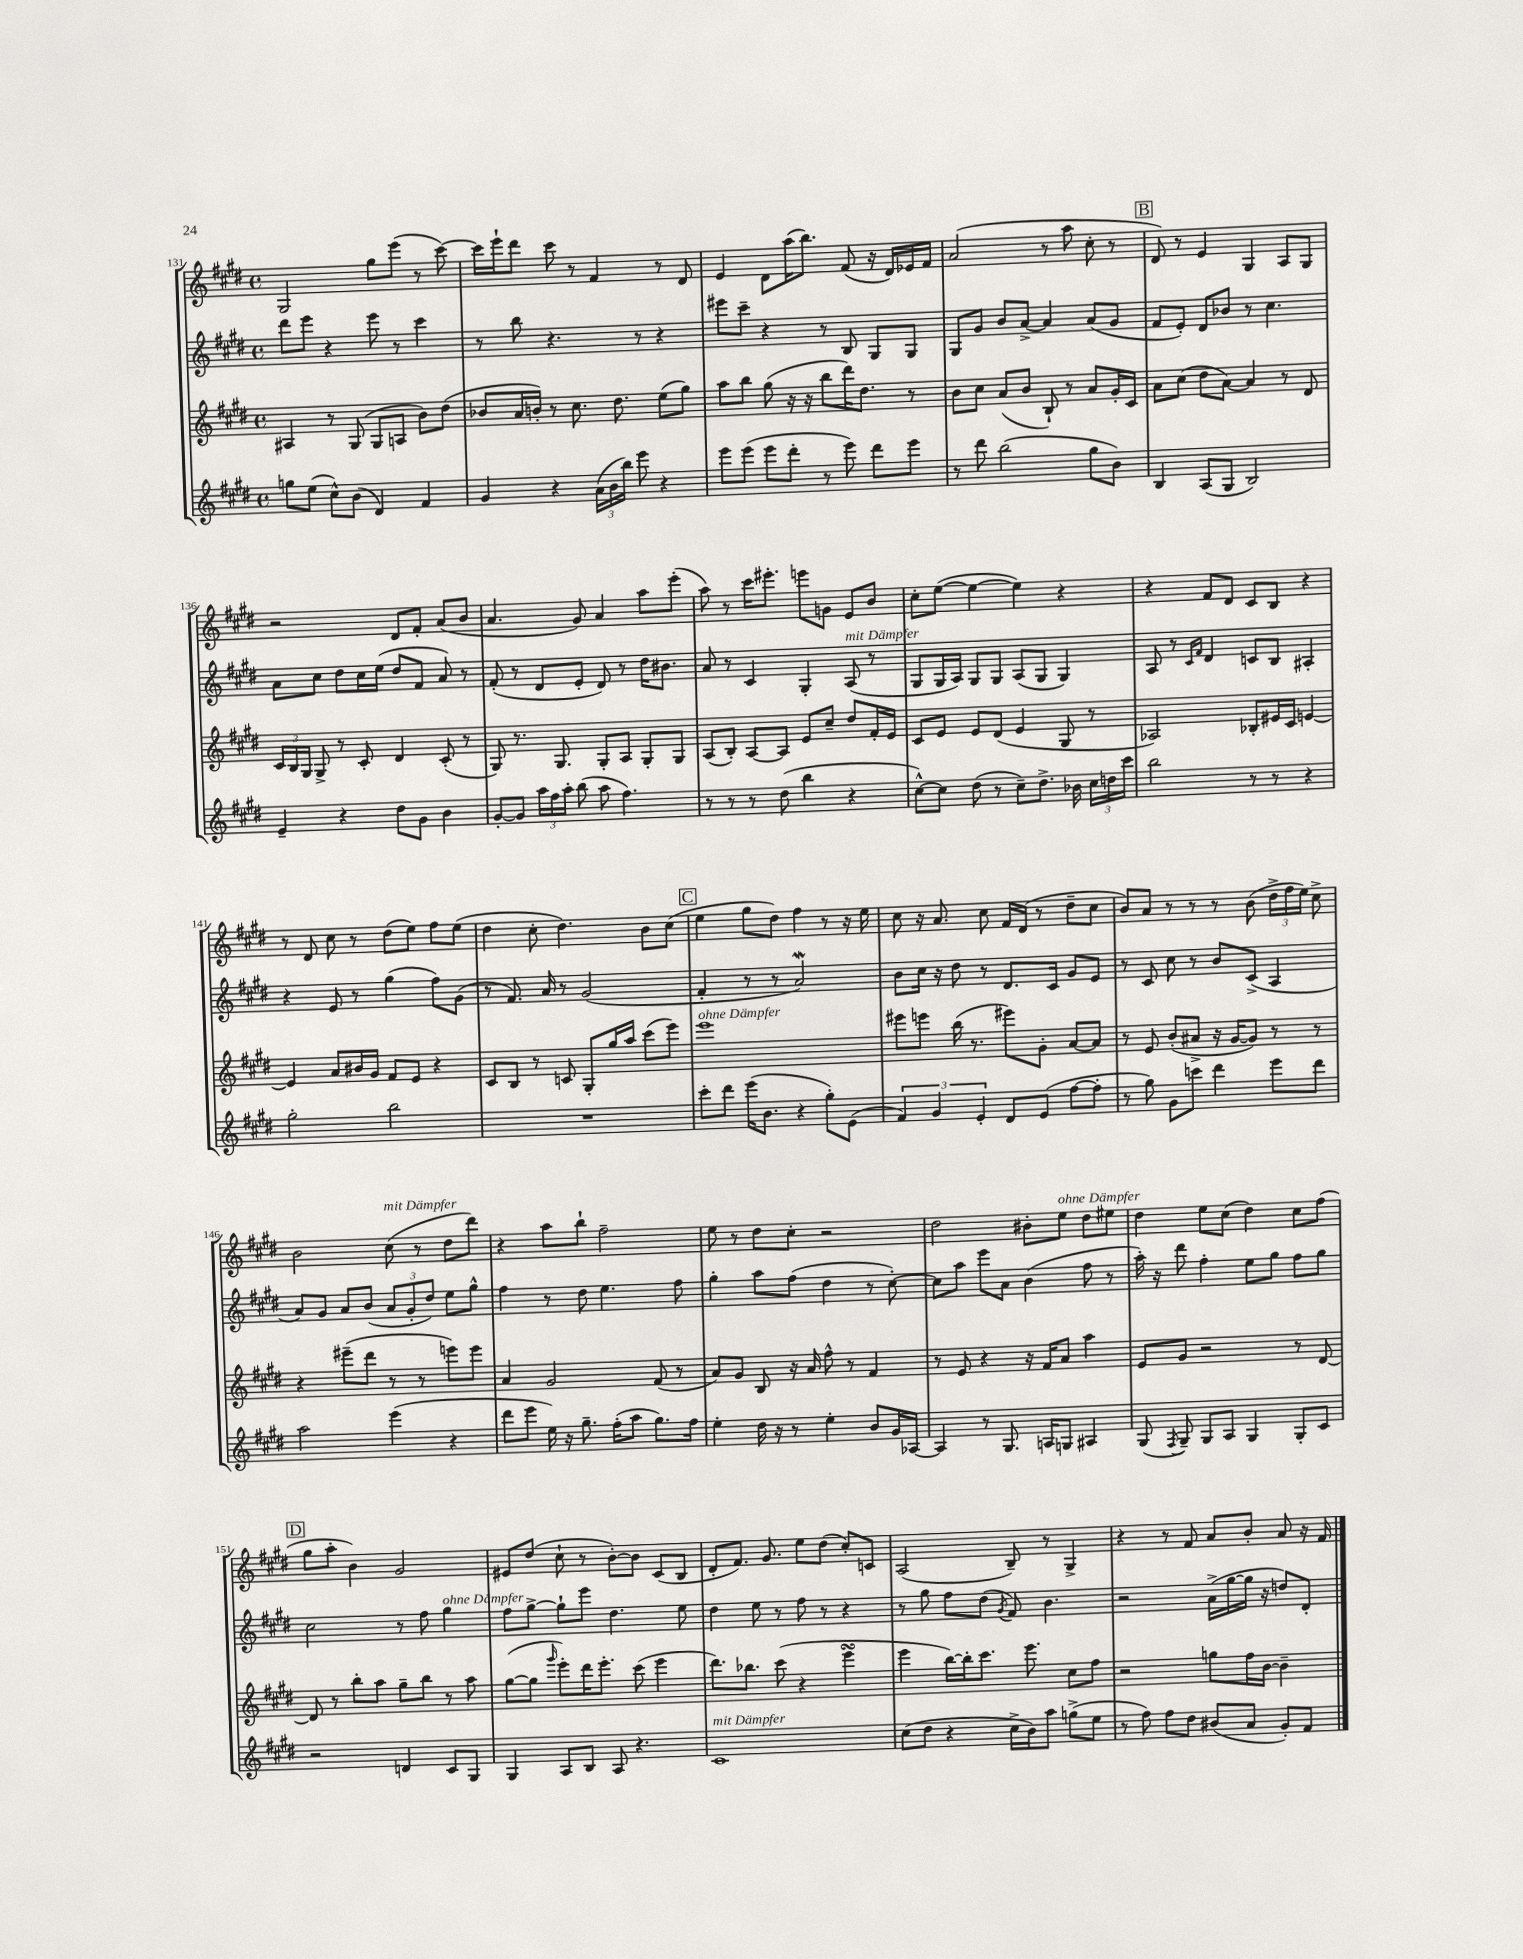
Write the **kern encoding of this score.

**kern	**kern	**kern	**kern
*part4	*part3	*part2	*part1
*staff4	*staff3	*staff2	*staff1
*clefG2	*clefG2	*clefG2	*clefG2
*k[f#c#g#d#]	*k[f#c#g#d#]	*k[f#c#g#d#]	*k[f#c#g#d#]
*M4/4	*M4/4	*M4/4	*M4/4
*met(c)	*met(c)	*met(c)	*met(c)
=131	=131	=131	=131
8ggn\L	4A#X/	8ddd#\L	2G#/
(8ee\J	.	8eee\J	.
8cc#^^\L)	8r	4r	.
(8b\J	(8G#/	.	.
4d#/)	8G#/L	8eee\	8gg#\L
.	8An/J	8r	(8eee\J
4f#/	8b\L)	4ccc#\	8r
.	(8dd#\J	.	[8ccc#\)
=132	=132	=132	=132
4g#/	8b-X/L	8r	16ccc#\LL]
.	.	.	16eee`\J
.	16a/L	8bb\	8ddd#\J
.	16bn'/JJ)	.	.
4r	8r	4.r	8ccc#\
.	8.cc#\	.	8r
(24a\LL	.	.	4f#/
24b\	.	.	.
.	8.dd#\	.	.
24bb\JJ)	.	.	.
8eee\	.	8r	.
4r	(8ee\L	4r	8r
.	8gg#\J)	.	8d#/
=133	=133	=133	=133
8eee\L	8aa\L	8eee#X\L	4e/
(8eee\J	8bb\J	8ccc#~\J	.
8eee\L	(8gg#\	4r	8d#\L
8ddd#'\J	16r	.	(16aa\K
.	16r	.	8.bb\J)
8r	8bb\L	8r	.
8eee\)	16ddd#\K)	8B/	(8f#/
.	8.dd#\J	.	.
8ddd#\L	.	8G#/L	16r
.	.	.	16d#/LL)
8eee\J	8r	8G#/J	16e-X/
.	.	.	16f#/JJ
=134	=134	=134	=134
8r	8b\L	8G#/L	(2a/
8ddd#\	8cc#\J	8g#/J	.
(2bb\	(8a/L	8b/L	.
.	8b/J	[8a^/J	.
.	8B`/)	4a/]	8r
.	8r	.	8aa\
8gg#\L	8a/L	(8a/L	8cc#'\
8b\J)	16g#'/L	8g#/J	8r
.	16c#/JJ	.	.
!!LO:REH:place=s1:t=B
=135	=135	=135	=135
4B/	8a\L	8f#/L	8d#/)
.	(8cc#\J	8e'/J)	8r
(8A/L	8dd#\L	8d#/L	4e/
8G#/J	[8a\J)	8b-X/J	.
2B/)	4a/]	8r	4G#/
.	.	4.cc#\	.
.	8r	.	8A/L
.	8d#/	.	8G#/J
!!LO:LB:g=z
=136	=136	=136	=136
4e~/	24c#/LL	8a\L	2r
.	24B/	.	.
.	24G#/JJ	.	.
.	8G#^/	8cc#\J	.
4r	8r	8dd#\L	.
.	8c#'/	16cc#\L	.
.	.	(16ee\JJ	.
8dd#\L	4d#/	8dd#/L	8d#/L
8g#\J	.	8f#/J	8f#'/J
4b\	(8c#'/	8a/)	(8a/L
.	8r	8r	8b/J
=137	=137	=137	=137
[8g#'/L	8G#/)	(8f#'/	4.a/
8g#/J]	8.r	8r	.
24aa\LL	.	8d#/L	.
24ff#\	.	.	.
.	8.G#/	.	.
24aa'\JJ	.	.	.
(8bb\	.	8e'/J	8g#/)
8aa\	8G#'/L	8d#/)	4a/
4.ff#\)	8A/J	8r	.
.	8G#'/L	16dd#\KL	8aa\L
.	.	8.b#X\J	.
.	8G#/J	.	(8eee'\J
=138	=138	=138	=138
8r	(8A/L	8a/	8aa\)
8r	8B'/J)	8r	8r
8r	[8A/L	4c#/	16ccc#\KL
.	.	.	8.eee#X'\J
(8dd#\	8A/J]	.	.
4bb\	8e/L	4G#'/	8eeen\L
.	8cc#~/J	.	8gn\J
!	!	!LO:TX:a:i:t=mit Dämpfer	!
4r	8dd#/L	(8A/	8e/L
.	16f#'/L	8r	8b/J
.	16e/JJ	.	.
=139	=139	=139	=139
[8cc#^^\L)	8c#/L	8G#/L	8cc#'\L
8cc#\J]	8e/J	16G#/L	([8ee\J
.	.	16A/JJ)	.
(8dd#\	8e/L	8G#/L	4ee\_
8r	(8d#/J	8G#/J	.
8cc#~\L)	4e/	(8A/L	4ee\])
8.dd#^\J	.	8G#/J	.
.	8G#/	4G#/)	4r
16b-X\	.	.	.
24cc#\LL	8r	.	.
24ddn\	.	.	.
24ccc#\JJ	.	.	.
=140	=140	=140	=140
2bb\	2A-X/)	8A/	4r
.	.	8r	.
.	.	16qqc#/LL	.
.	.	16qqf#/JJ	.
.	.	4d#/	8f#/L
.	.	.	8d#/J
8r	8B-X'/L	8cn/L	8c#/L
8r	16e#X/L	8B/J	8B/J
.	16c#/JJ	.	.
4r	[4en/	4A#X'/	4r
!!LO:LB:g=z
=141	=141	=141	=141
2gg#'\	4e/]	4r	8r
.	.	.	8d#/
.	8a/L	8e/	8cc#\
.	16b#X/L	8r	8r
.	16g#/JJ	.	.
2bb\	8f#/L	(4gg#\	(8dd#\L
.	8e/J	.	8ee\J)
.	4r	8ff#\L)	8ff#\L
.	.	(8g#\J	(8ee\J
=142	=142	=142	=142
1r	8c#/L	8r	4dd#\
.	8B/J	8.f#/)	.
.	8r	.	8cc#'\
.	.	16a/	.
.	8cn/	8r	4.dd#\)
.	8G#'/L	(2g#/	.
.	16gg#/L	.	.
.	16aa/JJ	.	.
.	(8ccc#\L	.	8b\L
.	8eee\J)	.	(8cc#\J
!!LO:REH:place=s1:t=C
=143	=143	=143	=143
!	!LO:TX:a:i:t=ohne Dämpfer	!	!
8ccc#'\L	1eee	4f#'/	4ee\
8ddd#\J	.	.	.
(16eee\KL	.	8r	8gg#\L
8.b\J	.	.	.
.	.	8r	8dd#\J)
4r	.	2aw/)	4ff#\
8gg#'\L)	.	.	8r
(8e\J	.	.	16r
.	.	.	16ee\
=144	=144	=144	=144
6f#/)	8eee#X\L	8b\L	8cc#\
.	8eeen\J	16cc#\Jk	16r
6g#/	.	.	.
.	.	16r	8.a/
.	(16bb\	8dd#\	.
.	8.r	.	.
6e'/	.	.	.
.	.	8r	8cc#\
8d#/L	8eee#X\L)	8.d#/L	16f#/LL
.	.	.	(16d#/JJ
(8e/J	8g#'\J	.	8r
.	.	16c#/Jk	.
[8ff#\L	[8a/L	8g#/L	8dd#~\L
8ff#'\J]	8a/J]	8e/J	8cc#\J
=145	=145	=145	=145
8r	8r	8r	8b/L)
8gg#\)	8e/	8c#/	8a/J
8g#\L	(8b'/L	8cc#\	8r
8cccn\J	8a#X^/J	8r	8r
4ddd#\	16r	8b/L	8r
.	[16g#/KL	.	.
.	8g#/J])	(8c#^/J	(8b\
8eee\L	8r	4A/	24dd#^\LL
.	.	.	24ff#\
.	.	.	24ee\JJ)
8ddd#\J	8r	.	8cc#^\
!!LO:LB:g=z
=146	=146	=146	=146
2aa\	4r	8a/L)	2b\
.	.	8g#/J	.
.	(8eee#X~\L	8a/L	.
.	8ddd#\J	(8b/J	.
!	!	!	!LO:TX:a:i:t=mit Dämpfer
(4eee\	8r	12a/L	(8cc#\
.	.	12g#'/	.
.	8r	.	8r
.	.	12dd#/J)	.
4r	8eeen\L)	8ee\L	8dd#\L
.	8eee\J	8gg#^^\J	8ddd#\J)
=147	=147	=147	=147
8ddd#\L	4a/	4ff#\	4r
8eee\J	.	.	.
16ee\)	2g#/	8r	8aa\L
16r	.	.	.
8.gg#~\	.	8dd#\	8bb`\J
.	.	4.ee\	2ff#~\
(16ff#'\KL	.	.	.
8aa\J	.	.	.
8.gg#\L)	(8f#/	.	.
.	8r	8ff#\	.
16ff#\Jk	.	.	.
=148	=148	=148	=148
4ee'\	8a/L)	4gg#'\	8ee\
.	8g#/J	.	8r
16dd#\	8B/	8aa\L	8dd#\L
16r	.	.	.
8r	16r	(8ff#\J	8cc#'\J
.	16a/	.	.
4ee'\	8ff#^^\	4dd#\	2r
.	8r	.	.
8b/L	4f#/	8r	.
16g#/L	.	[8cc#'\)	.
[16A-X/JJ	.	.	.
=149	=149	=149	=149
4A-/]	8r	8cc#\L]	2dd#\
.	8e/	8aa\J	.
8r	4r	8eee\L	.
8.G#/	.	8a\J	.
.	16r	(4b\	8b#X'\L
16An/KL	16f#/KL	.	.
!	!	!	!LO:TX:a:i:t=ohne Dämpfer
8Gn/J	8a/J	.	8ee\J
4A#X/	4aa\	8ff#\	8dd#\L
.	.	8r	8ee#X\J
=150	=150	=150	=150
(8G#/	8e/L	16aa'\)	4dd#\
.	.	16r	.
8qF#/	.	.	.
8G#~/)	8g#/J	8ddd#\	.
8G#/L	2r	4ff#'\	8ee\L
8A/J	.	.	(8cc#\J
4G#/	.	8ee\L	4dd#\)
.	.	8gg#\J	.
8G#'/L	8r	8ff#\L	8cc#\L
8c#/J	[8d#/	8gg#\J	(8ff#\J
!!LO:LB:g=z
!!LO:REH:place=s1:t=D
=151	=151	=151	=151
2r	8d#/]	2cc#\	8gg#\L
.	8r	.	8aa'\J
.	8bb'\L	.	4b\)
.	8aa\J	.	.
4dn/	8gg#~\L	8r	2g#/
.	8bb\J	8ff#\	.
!	!	!LO:TX:a:i:t=ohne Dämpfer	!
8c#/L	8r	4gg#\	.
8G#/J	8aa\	.	.
=152	=152	=152	=152
4G#/	([8gg#\L	8ff#\L	8e#X/L
.	8gg#\J]	[8gg#^\J	(8dd#/J
.	16qqggg#/	.	.
8A/L	8eee'\L)	8gg#`\L]	8cc#`\
8B/J	16ddd#\K	8eee\J	8r
.	8.eee'\J	.	.
8A/	.	4.dd#\	[8b'\L)
4.r	(8ccc#\	.	8b\J]
.	4eee\	.	(8c#/L
.	.	8ee\	8B/J
=153	=153	=153	=153
!LO:TX:a:i:t=mit Dämpfer	!	!	!
1c#	8.ddd#\L)	4dd#\	8d#'/L
.	.	.	8.f#/J)
.	8.bb-X\J	.	.
.	.	8ee\	.
.	.	.	8.g#/
.	(8ccc#\	8r	.
.	4r	8ff#\	8ee\L
.	.	8r	(8dd#\J
.	4eeesSSs\	4r	8cc#'/L)
.	.	.	8cn/J
=154	=154	=154	=154
(8cc#\L	4eee\	8r	(2A/
8dd#\J	.	8gg#\	.
4r	[16bb\LL)	8ff#\L	.
.	16bb'\J]	.	.
.	8.ccc#\J	(8dd#\J	.
.	.	8qg#/	.
16cc#^\LL	.	8f#/)	8B~/)
16b\J)	8.eee\	.	.
8aa\J	.	4.b\	8r
(8ggn^\L	8cc#\L	.	4G#^/
8ee\J	8ff#\J	.	.
=155	=155	=155	=155
8r	2r	2r	4r
8ff#\)	.	.	.
8ff#\L	.	.	8r
8dd#\J	.	.	8f#/
(8b#X/L	8ggn\L	(16a^\LL	8a/L
.	.	[16gg#\	.
8a/J	16ff#\L	16gg#\JJ]	8b'/J
.	[16b\JJ	16r	.
8g#'/L)	4b~\]	8ddn/L)	8a/
8f#/J	.	8d#'/J	16r
.	.	.	16f#/
==	==	==	==
*-	*-	*-	*-
